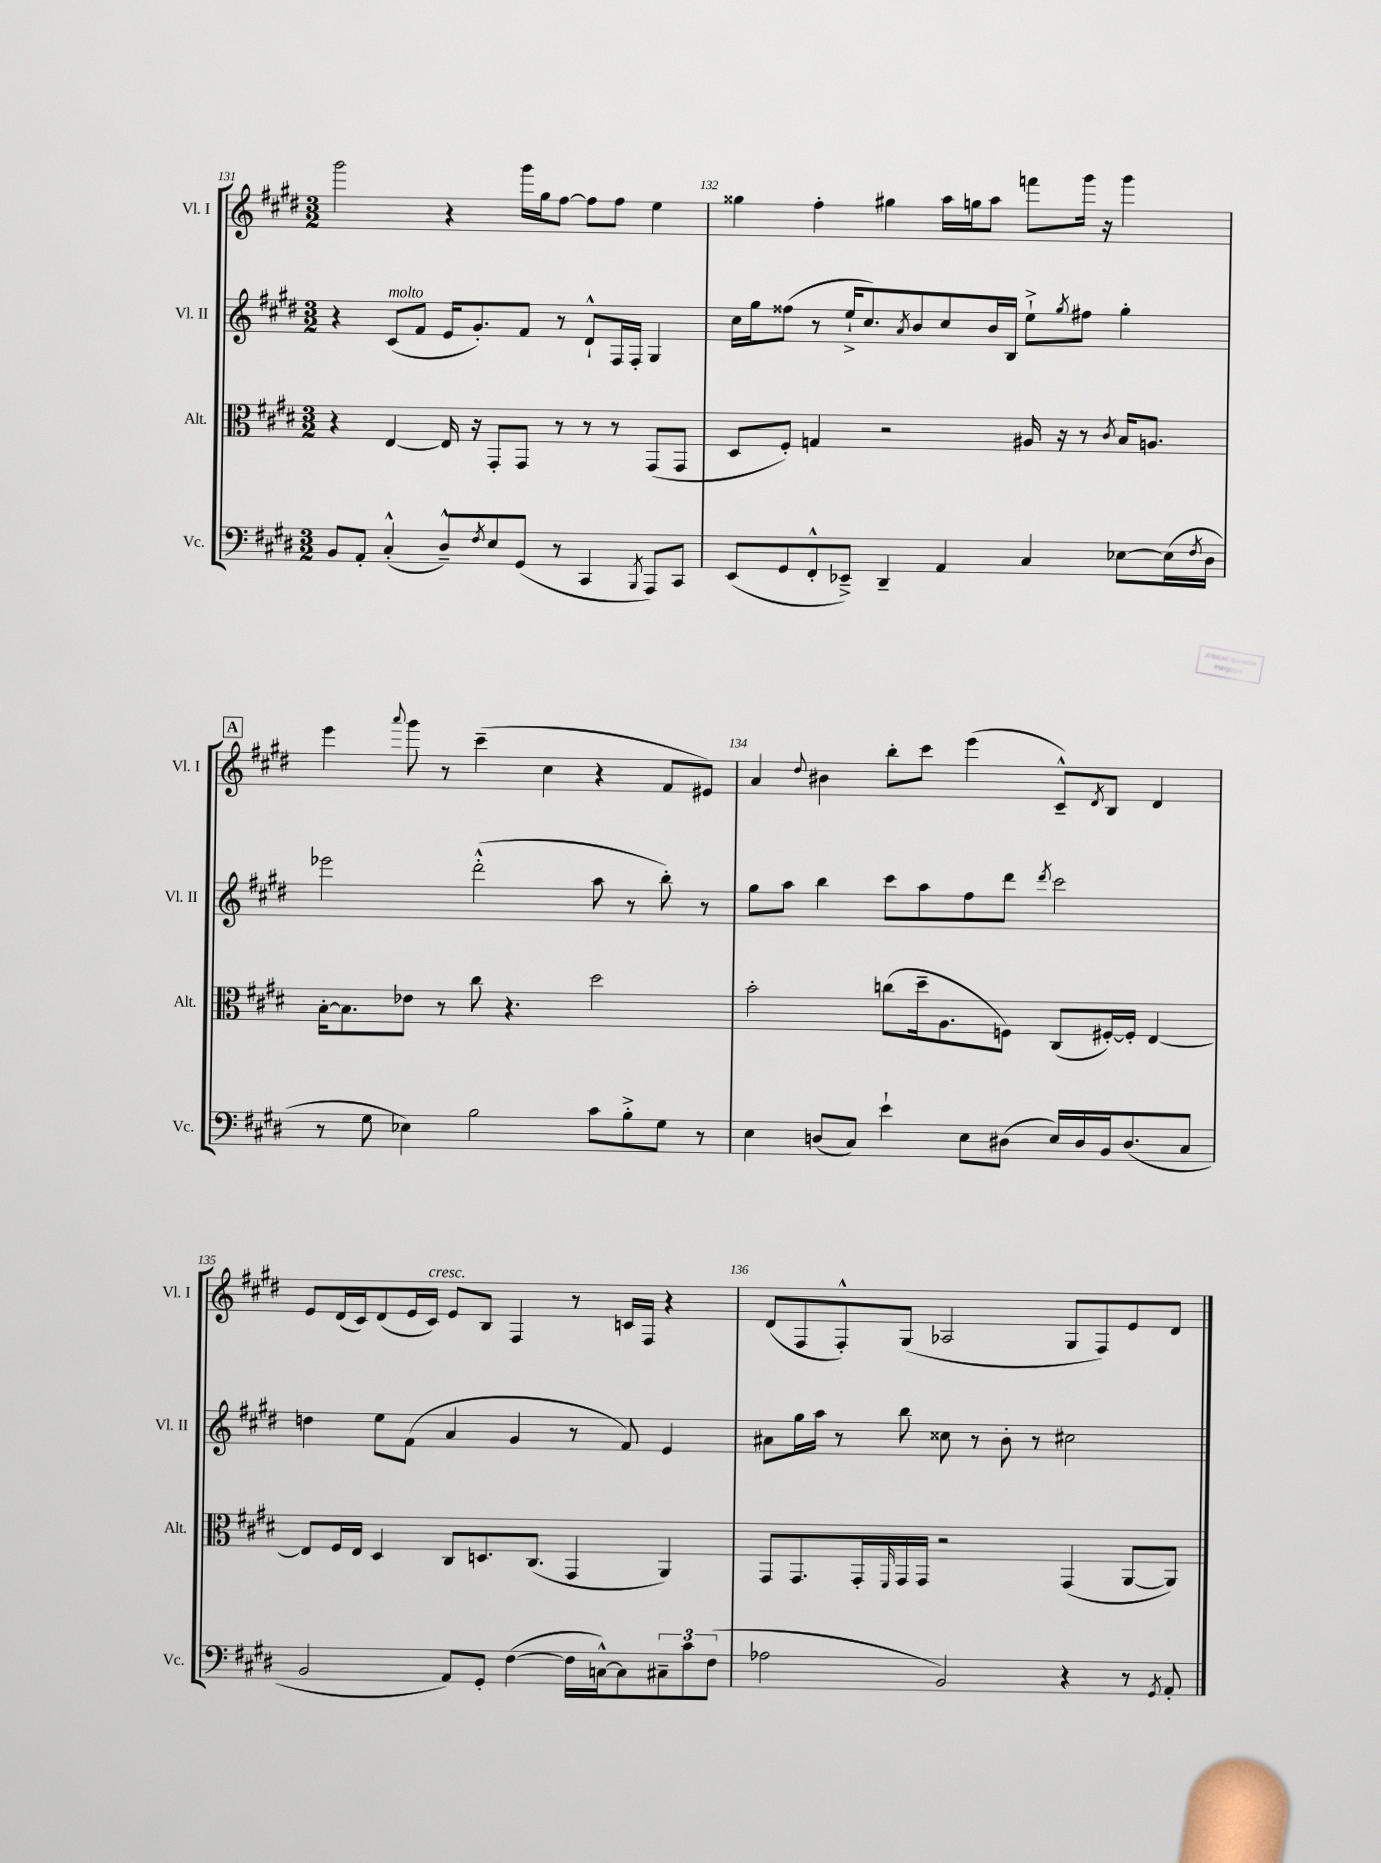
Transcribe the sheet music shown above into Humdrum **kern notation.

**kern	**kern	**kern	**kern
*staff4	*staff3	*staff2	*staff1
*clefF4	*clefC3	*clefG2	*clefG2
*k[f#c#g#d#]	*k[f#c#g#d#]	*k[f#c#g#d#]	*k[f#c#g#d#]
*M3/2	*M3/2	*M3/2	*M3/2
8BB	4r	4r	2ggg#
8AA'	.	.	.
(4C#'^^	[4E	(8c#	.
.	.	8f#	.
8D#~^^)	16E]	16e	4r
.	16r	8.g#')	.
8qF#	.	.	.
8E	8GG#'	.	.
(8GG#	8GG#	8f#	16ggg#
.	.	.	16gg#
8r	8r	8r	[8ff#
4CC#	8r	8d#`^^	8ff#]
.	8r	16F#	8ff#
.	.	16F#'	.
8qBBB	.	.	.
8AAA)	(8GG#	4G#	4ee
8CC#	8GG#	.	.
=	=	=	=
(8EE	8D#	16cc#	4gg##
.	.	16gg#	.
8GG#	8F#')	(8ff##	.
8FF#'^^	4G	8r	4ff#'
8EE-~^)	.	16ee`^	.
.	.	8.cc#)	.
4DD#~	2r	.	4gg#
.	.	8qa	.
.	.	8b	.
4AA	.	8cc#	16aa
.	.	.	16gg
.	.	16b	8aa
.	.	16B	.
4C#	16A#	8ee`^	8fff
.	16r	.	.
.	.	8qgg#	.
.	8r	8ff#	16ggg#
.	.	.	16r
.	8qc#	.	.
[8E-	16B	4gg#'	4ggg#
.	8.A	.	.
(16E-]	.	.	.
8qF#	.	.	.
16D#	.	.	.
=	=	=	=
8r	[16B'	2eee-	4eee
.	8.B]	.	.
8G#	.	.	.
.	.	.	8qqaaa
4E-)	8e-	.	8ggg#
.	8r	.	8r
2B	8cc#	(2ddd#'^^	(4ccc#~
.	4.r	.	.
.	.	.	4cc#
8c#	2dd#	8aa	4r
8B'^	.	8r	.
8G#	.	8bb')	8f#
8r	.	8r	8e#)
=	=	=	=
4E	2b'	8gg#	4a
.	.	8aa	.
.	.	.	8qqdd#
(8D	.	4bb	4b#
8C#)	.	.	.
4e`	(8cc	8ccc#	8bb'
.	16dd#~	8aa	8ccc#
.	8.A	.	.
8E	.	8ff#	(4eee
(8D#	8F)	8ddd#	.
.	.	8qddd#	.
16E)	(8C#	2ccc#	8c#~^^)
16D#	.	.	.
.	.	.	8qd#
16BB	[16F#')	.	8B
(8.D#	16F#']	.	.
.	[4E	.	4d#
8C#	.	.	.
=	=	=	=
2BB	8E]	4dd	8e
.	16F#	.	(16d#
.	16E	.	16c#)
.	4D#	8ee	(8d#
.	.	(8f#	16e
.	.	.	16c#)
8AA)	8C#	4a	8e
8GG#'	8.D	.	8B
([4F#	.	4g#	4F#
.	(8.C#	.	.
16F#]	4GG#	8r	8r
[16C^^)	.	.	.
8C]	.	8f#)	16c
.	.	.	16F#
12C#~	4AA)	4e	4r
12c#	.	.	.
(12F#	.	.	.
=	=	=	=
2A-	8GG#	8a#	(8d#
.	8.GG#	16gg#	8F#
.	.	16aa	.
.	.	8r	8F#'^^)
.	16GG#'	.	.
.	16qqFF#	.	.
.	16GG#	8bb	(8G#
.	16GG#	.	.
2BB)	2r	8cc##	2A-
.	.	8r	.
.	.	8b'	.
.	.	8r	.
4r	(4GG#	2cc#	8G#
.	.	.	8F#)
8r	[8AA	.	8e
8qGG#	.	.	.
8AA'	8AA])	.	8d#
==	==	==	==
*-	*-	*-	*-
